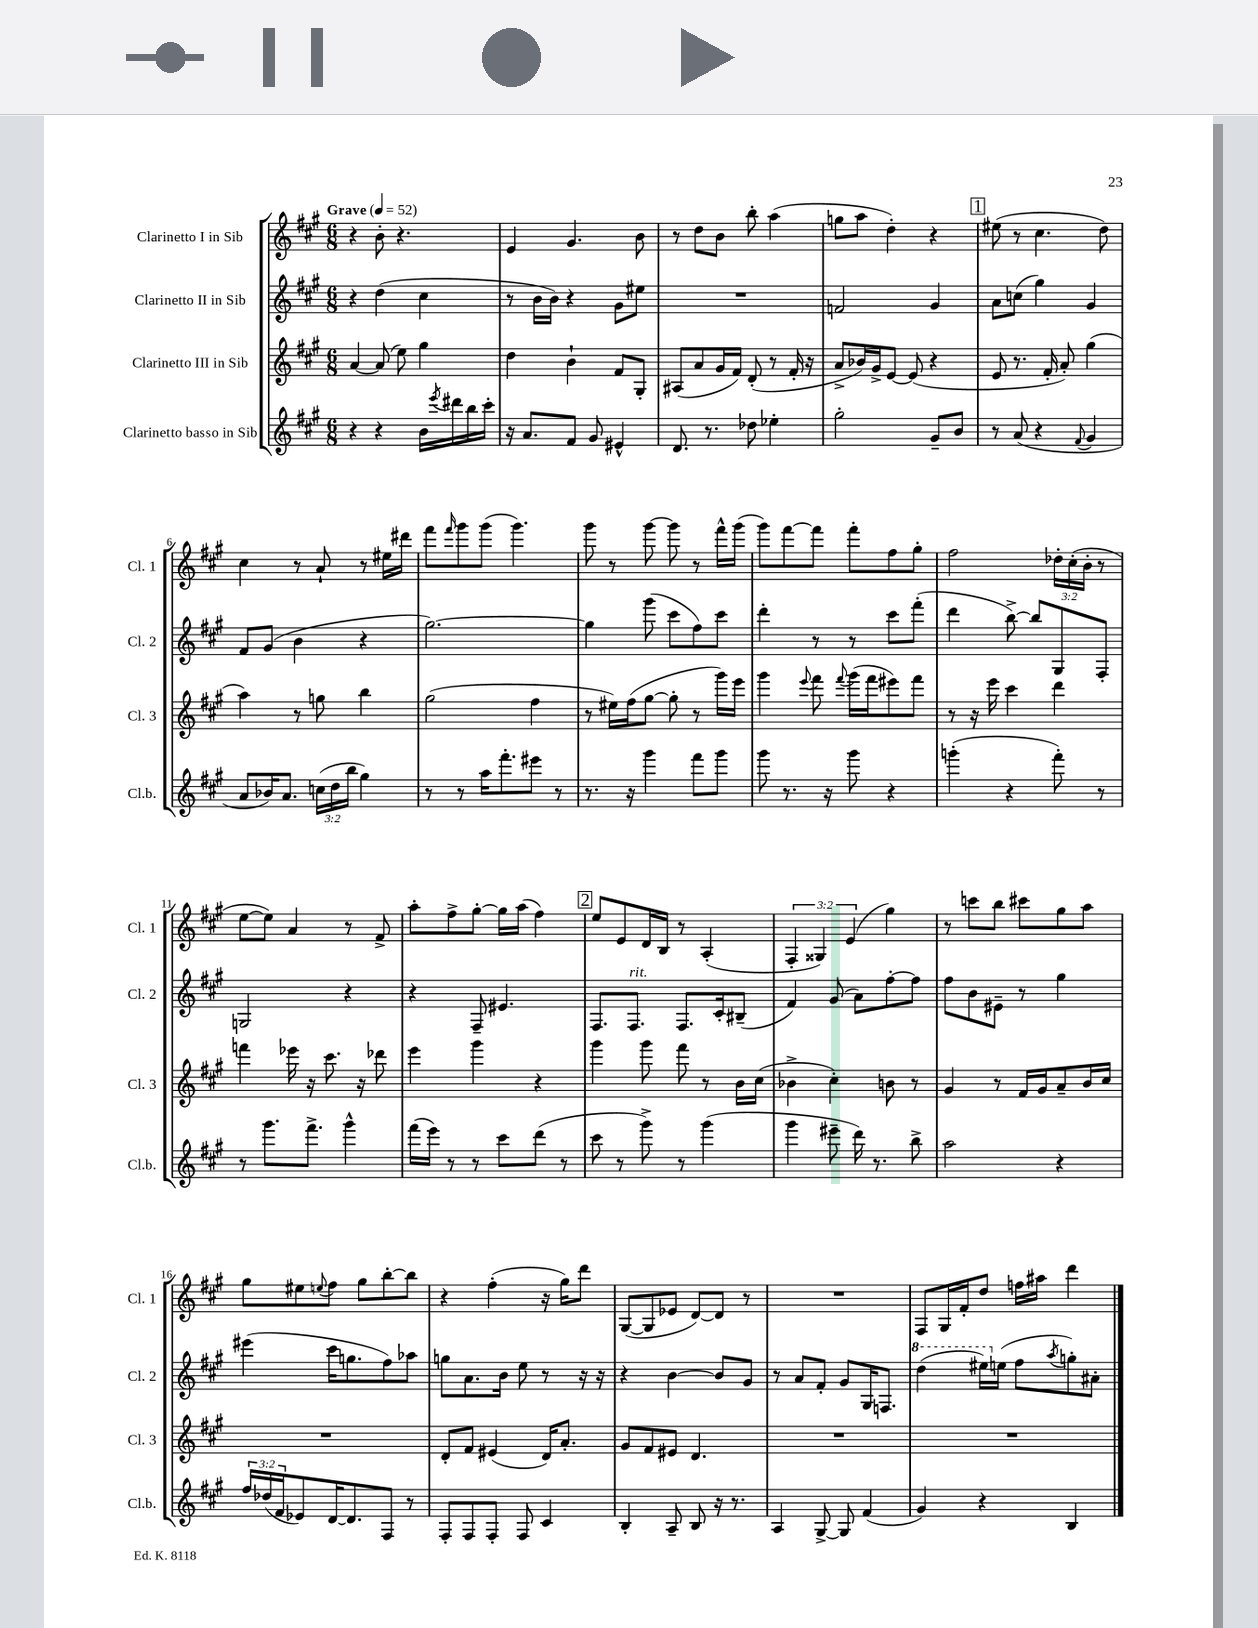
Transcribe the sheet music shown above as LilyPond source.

<<
\new StaffGroup <<
\new Staff = "s0" \with { instrumentName = "Clarinetto I in Sib" shortInstrumentName = "Cl. 1" } {
    \clef treble \key a \major \numericTimeSignature \time 6/8 \override Staff.TupletNumber.text = #tuplet-number::calc-fraction-text \tempo "Grave" 4 = 52
    r4 b'8-. r4. |
    e'4 gis'4. b'8 |
    r8 d''8 b'8 b''8-. a''4( |
    g''8 a''8 d''4-.) r4 |
    \mark \markup { \box "1" } eis''8( r8 cis''4. d''8) |
    cis''4 r8 a'8-! r8 eis''16 dis'''16 |
    fis'''8 \grace { fis'''16 } gis'''8 gis'''8( gis'''4.) |
    gis'''8 r8 gis'''8~ gis'''8 r8 fis'''16-^ gis'''16( |
    gis'''8) fis'''8~ fis'''8 fis'''8-. fis''8 gis''8-. |
    fis''2 \tuplet 3/2 { des''16-. cis''16-.( b'16-. } r8 |
    e''8~ e''8) a'4 r8 fis'8-> |
    a''8-. fis''8-> gis''8~-. gis''16 a''16( fis''4) |
    \mark \markup { \box "2" } e''8 e'8 d'16 b16 r8 a4-.( |
    \tuplet 3/2 { fis4-. gisis4) e'4( } gis''4) |
    r8 c'''8 b''8 cis'''8 gis''8 a''8 |
    gis''8 eis''8 \appoggiatura { e''8 } fis''8 gis''8 b''8~-. b''8 |
    r4 fis''4-.( r16 gis''16) d'''8 |
    gis8~( gis8 ees'8 d'8~) d'8 r8 |
    R2. |
    fis8 gis16 fis'16-. d''8 f''16 ais''16 d'''4 \bar "|." |
}
\new Staff = "s1" \with { instrumentName = "Clarinetto II in Sib" shortInstrumentName = "Cl. 2" } {
    \clef treble \key a \major \numericTimeSignature \time 6/8
    r4 d''4( cis''4 |
    r8 b'16 b'16) r4 gis'8 eis''8 |
    R2. |
    f'2 gis'4 |
    \mark \markup { \box "1" } a'8 c''8( gis''4) gis'4 |
    fis'8 gis'8( b'4 r4 |
    gis''2.~) |
    gis''4 gis'''8( cis'''8 fis''8) cis'''8 |
    d'''4-. r8 r8 cis'''8 fis'''8-.( |
    d'''4 b''8~->) b''8 gis8 fis8-. |
    g2 r4 |
    r4 fis8-- eis'4. |
    \mark \markup { \box "2" } fis8. fis8.^\markup { \italic "rit." } fis8. cis'16-. bis8--( |
    fis'4) gis'8( a'8) fis''8~-. fis''8 |
    fis''8 b'8 eis'8-- r8 gis''4 |
    eis'''4( cis'''16 g''8. fis''8) aes''8 |
    g''8 a'8. b'16 e''8 r8 r16 r16 |
    r4 b'4~ b'8 gis'8 |
    r8 a'8 fis'8-. gis'8 gis16 f8. |
    \ottava #1 d'''4( eis'''16) \ottava #0 e''!16( fis''8 \acciaccatura { a''8 } g''8-.) ais'8-. \bar "|." |
}
\new Staff = "s2" \with { instrumentName = "Clarinetto III in Sib" shortInstrumentName = "Cl. 3" } {
    \clef treble \key a \major \numericTimeSignature \time 6/8
    a'4~ a'8( e''8) gis''4 |
    d''4 b'4-! fis'8 gis8-. |
    ais8( a'8 gis'16 fis'16) d'8-.( r8 fis'16-. r16 |
    a'8-> bes'16) gis'16-> e'8~ e'8( r4 |
    \mark \markup { \box "1" } e'8 r8. fis'16-. a'8-.) gis''4( |
    a''4) r8 g''8 b''4 |
    gis''2( fis''4 |
    r8 eis''16) fis''16( gis''8~ gis''8-. r8 gis'''16) e'''16 |
    gis'''4 \appoggiatura { e'''8 } fis'''8 \appoggiatura { fis'''8 } gis'''16( fis'''16 eis'''8) fis'''8 |
    r8 r16 e'''16 cis'''4 d'''4 |
    f'''4 ees'''16 r16 cis'''8. r16 des'''8 |
    e'''4 gis'''4 r4 |
    \mark \markup { \box "2" } gis'''4 gis'''8 fis'''8 r8 b'16 cis''16( |
    bes'4-> cis''4-.) b'8 r8 |
    gis'4 r8 fis'16 gis'16 a'8-- b'16 cis''16 |
    R2. |
    d'8-. fis'8 eis'4( d'16) a'8.-. |
    gis'8 fis'8 eis'8 d'4. |
    R2. |
    R2. \bar "|." |
}
\new Staff = "s3" \with { instrumentName = "Clarinetto basso in Sib" shortInstrumentName = "Cl.b." } {
    \clef treble \key a \major \numericTimeSignature \time 6/8 \override Staff.TupletNumber.text = #tuplet-number::calc-fraction-text
    r4 r4 b'16 \acciaccatura { e'''8 } dis'''16 b''16 cis'''16-. |
    r16 a'8. fis'8 gis'8 eis'4-^ |
    d'8. r8. des''8 ees''4-. |
    gis''2-. gis'8-- b'8 |
    \mark \markup { \box "1" } r8 a'8( r4 \appoggiatura { fis'8 } gis'4 |
    a'8 bes'16) a'8. \tuplet 3/2 { c''16( d''16 b''16 } gis''4) |
    r8 r8 a''16 fis'''8.-. eis'''8 r8 |
    r8. r16 gis'''4 fis'''8 gis'''8 |
    gis'''8 r8. r16 gis'''8 r4 |
    g'''4-.( r4 fis'''8-.) r8 |
    r8 gis'''8. fis'''8.-> gis'''4-^ |
    fis'''16( e'''16) r8 r8 cis'''8 d'''8( r8 |
    \mark \markup { \box "2" } cis'''8 r8 gis'''8->) r8 gis'''4( |
    gis'''4 eis'''8-- d'''16) r8. b''8-> |
    a''2 r4 |
    \tuplet 3/2 { fis''16 des''16( fis'16 } ees'8) d'16~ d'8. fis8 r8 |
    fis8-. fis8 fis8-. fis8 cis'4 |
    b4-. a8-- b8 r16 r8. |
    a4 gis8~-> gis8 fis'4( |
    gis'4) r4 b4 \bar "|." |
}
>>
>>
